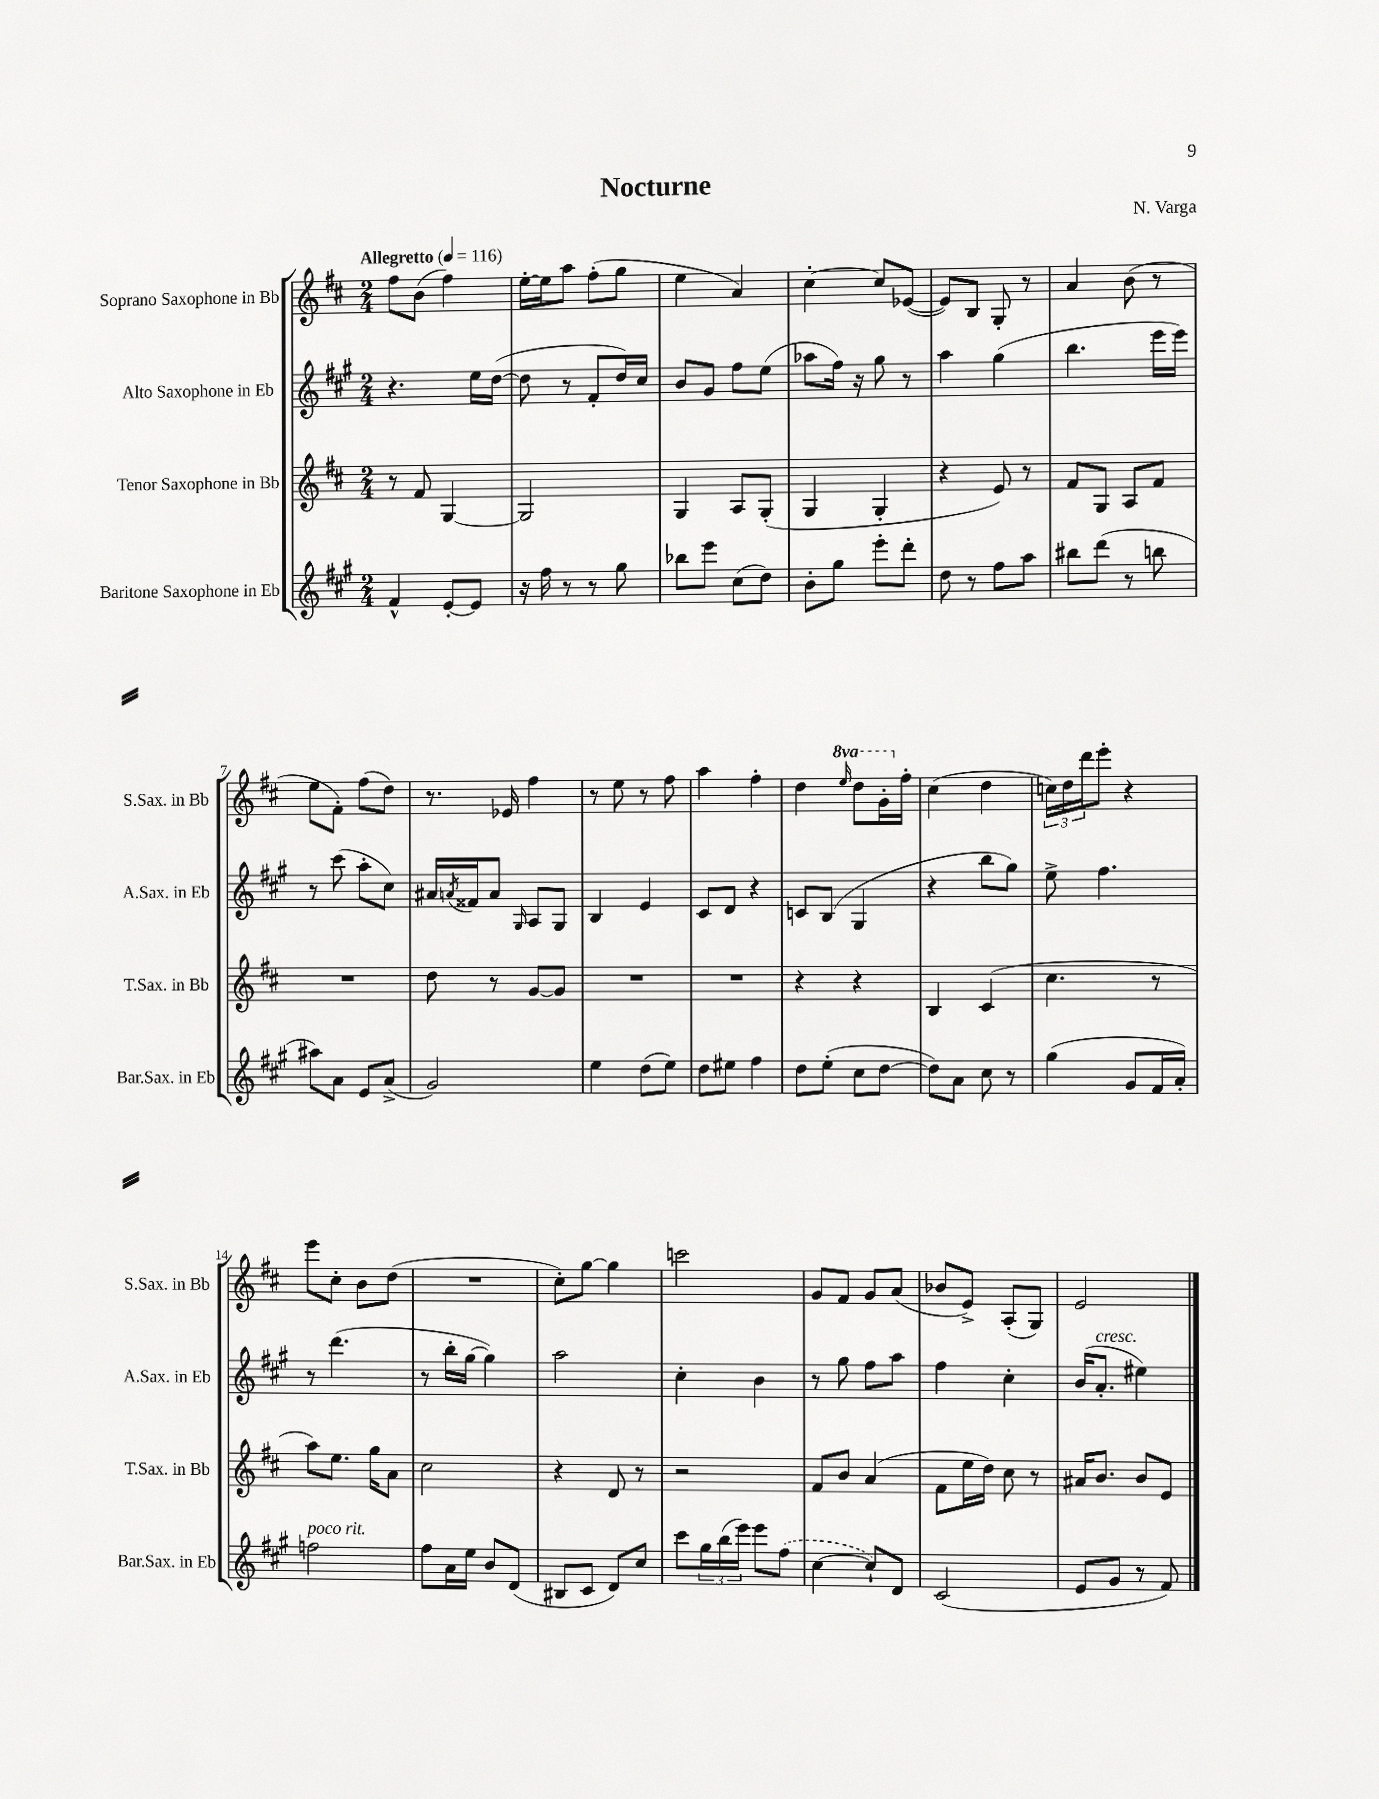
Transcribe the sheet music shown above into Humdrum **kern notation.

**kern	**kern	**kern	**kern
*staff4	*staff3	*staff2	*staff1
*clefG2	*clefG2	*clefG2	*clefG2
*k[f#c#g#]	*k[f#c#]	*k[f#c#g#]	*k[f#c#]
*M2/4	*M2/4	*M2/4	*M2/4
*MM116	*MM116	*MM116	*MM116
4f#^^	8r	4.r	8ff#
.	8f#	.	(8b
[8e'	[4G	.	4ff#)
8e]	.	16ee	.
.	.	([16dd	.
=	=	=	=
16r	2G]	8dd]	[16ee'
16ff#	.	.	16ee]
8r	.	8r	8aa
8r	.	8f#'	(8ff#'
8gg#	.	16dd)	8gg
.	.	16cc#	.
=	=	=	=
8bb-	4G	8b	4ee
8eee	.	8g#	.
(8cc#	8A	8ff#	4a)
8dd)	(8G'	(8ee	.
=	=	=	=
8b'	4G	8aa-	[4cc#'
8gg#	.	16ff#)	.
.	.	16r	.
8eee'	4G'	8gg#	8cc#]
8ddd'	.	8r	([8e-
=	=	=	=
8dd	4r	4aa	8e-])
8r	.	.	8B
8ff#	8e)	(4gg#	8G'
8aa	8r	.	8r
=	=	=	=
8bb#	8f#	4.bb	4a
(8ddd	8G	.	.
8r	8A	.	(8b
8bb	8f#	16eee	8r
.	.	16eee)	.
=	=	=	=
8aa#)	2r	8r	8ee
8a	.	(8ccc#	8f#')
8e	.	8aa'	(8ff#
(8a^	.	8cc#)	8dd)
=	=	=	=
2g#)	8dd	16a#	8.r
.	.	8qa	.
.	.	16f##	.
.	8r	8a	.
.	.	.	16e-
.	.	16qqG#	.
.	[8g	8A	4ff#
.	8g]	8G#	.
=	=	=	=
4ee	2r	4B	8r
.	.	.	8ee
(8dd	.	4e	8r
8ee)	.	.	8ff#
=	=	=	=
8dd	2r	8c#	4aa
8ee#	.	8d	.
4ff#	.	4r	4ff#'
=	=	=	=
8dd	4r	8c	4dd
(8ee'	.	(8B	.
.	.	.	16qqeee
8cc#	4r	4G#	8ddd
[8dd	.	.	16gg'
.	.	.	16ff#'
=	=	=	=
8dd])	4B	4r	(4cc#
8a	.	.	.
8cc#	(4c#	8bb	4dd
8r	.	8gg#)	.
=	=	=	=
(4gg#	4.cc#	8ee^	24cc)
.	.	.	24dd
.	.	.	24ddd
.	.	4.ff#	8eee'
8g#	.	.	4r
16f#	8r	.	.
16a')	.	.	.
=	=	=	=
2ff	8aa)	8r	8eee
.	8.ee	(4.ddd	8cc#'
.	.	.	8b
.	16gg	.	.
.	8a	.	(8dd
=	=	=	=
8ff#	2cc#	8r	2r
16a	.	16bb'	.
16ee	.	[16gg#	.
8b	.	4gg#])	.
(8d	.	.	.
=	=	=	=
8B#	4r	2aa	8cc#')
8c#	.	.	[8gg
8d)	8d	.	4gg]
8cc#	8r	.	.
=	=	=	=
8ccc#	2r	4cc#'	2ccc
24gg#	.	.	.
(24bb	.	.	.
24eee)	.	.	.
8eee	.	4b	.
(8ff#	.	.	.
=	=	=	=
[4cc#	8f#	8r	8g
.	8b	8gg#	8f#
8cc#`])	(4a	8ff#	8g
8d	.	8aa	(8a
=	=	=	=
(2c#	8f#	4ff#	8b-
.	16ee	.	8e^)
.	16dd)	.	.
.	8cc#	4cc#'	(8A'
.	8r	.	8G)
=	=	=	=
8e	16a#	(16b	2e
.	8.b	8.a'	.
8g#	.	.	.
8r	8b	4ee#)	.
8f#)	8e	.	.
==	==	==	==
*-	*-	*-	*-
